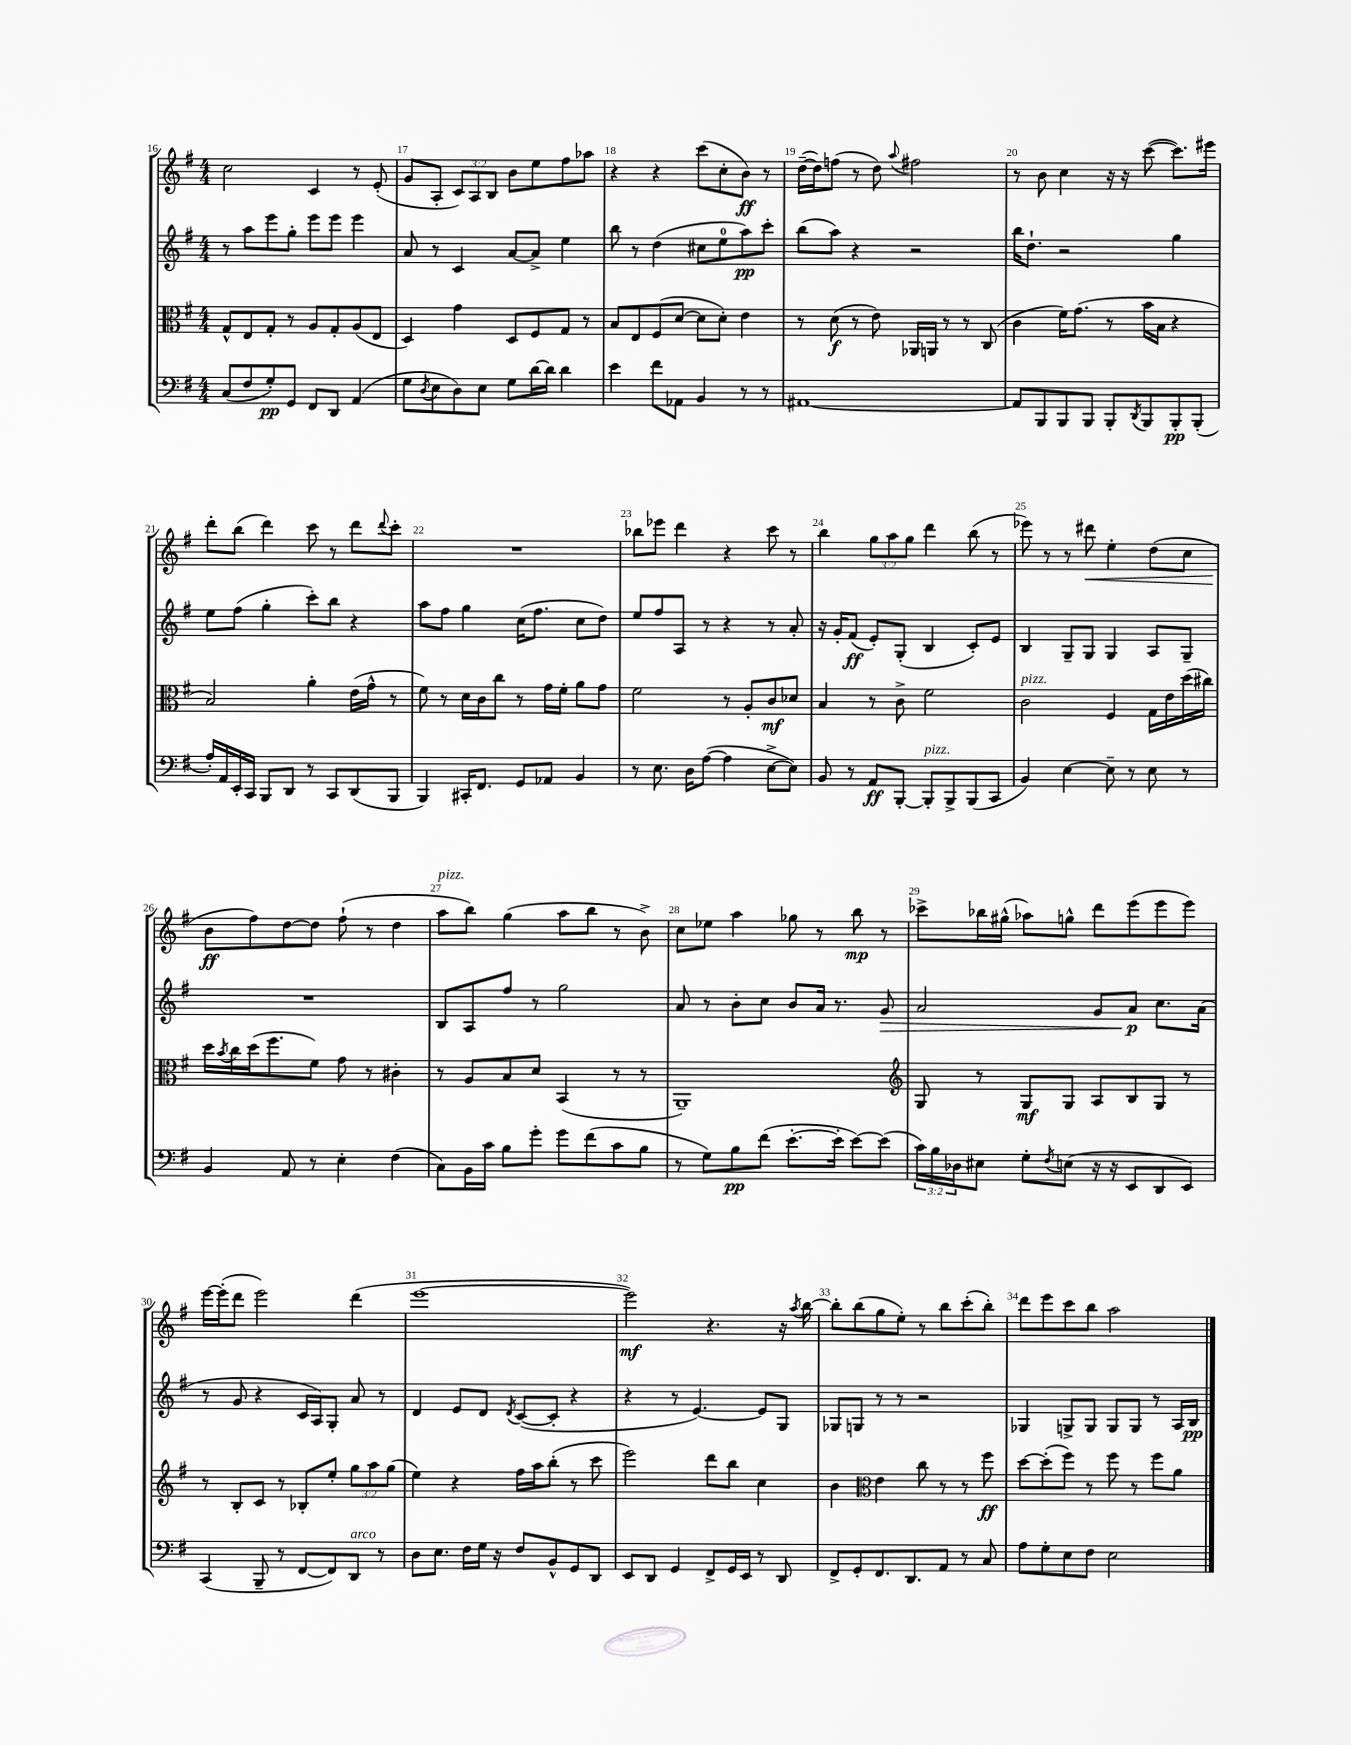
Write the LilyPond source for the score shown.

<<
\new StaffGroup <<
\new Staff = "s0" {
    \clef treble \key g \major \numericTimeSignature \time 4/4 \override Staff.TupletNumber.text = #tuplet-number::calc-fraction-text
    c''2 c'4 r8 e'8-.( |
    g'8 a8-. \tuplet 3/2 { c'8) a8 b8 } b'8 e''8 fis''8 aes''8 |
    r4 r4 c'''8( c''8-. b'8\ff) r8 |
    d''16~--( d''16) f''8( r8 d''8) \appoggiatura { a''8 } fis''2 |
    r8 b'8 c''4 r16 r16 c'''8~( c'''8.) eis'''16 |
    d'''8-. b''8( d'''4) c'''8 r8 d'''8 \appoggiatura { d'''8 } c'''8-. |
    R1 |
    bes''8 ees'''8 d'''4 r4 c'''8 r8 |
    b''4 \tuplet 3/2 { g''8 a''8 g''8 } d'''4 b''8( r8 |
    ees'''8) r8 r8 dis'''8\< e''4-. d''8( c''8 |
    b'8\ff\! fis''8) d''8~ d''8 fis''8-!( r8 d''4 |
    a''8^\markup { \italic "pizz." } b''8) g''4( a''8 b''8 r8 b'8->) |
    c''8 ees''8 a''4 ges''8 r8 b''8\mp r8 |
    ces'''8-> bes''16 gis''16-^( aes''8) g''8-^ d'''8 e'''8( e'''8 e'''8) |
    e'''16~ e'''16-.( d'''8 e'''2) d'''4( |
    e'''1~ |
    e'''2\mf) r4. r16 \acciaccatura { a''8 } b''16~ |
    b''8-. b''8( g''8 e''8-.) r8 b''8 c'''8-.( b''8-.) |
    d'''8 e'''8 c'''8 b''8 a''2 \bar "|." |
}
\new Staff = "s1" {
    \clef treble \key g \major \numericTimeSignature \time 4/4
    r8 a''8 e'''8 g''8-. e'''8 e'''8 e'''4 |
    a'8 r8 c'4 a'8~ a'8-> e''4 |
    b''8 r8 d''4( cis''8 e''8-0 a''8\pp) c'''8-. |
    b''8( a''8) r4 r2 |
    b''16 d''8.-! r2 g''4 |
    e''8 fis''8( g''4-. c'''8-.) b''8 r4 |
    a''8 fis''8 g''4 c''16( fis''8. c''8 d''8) |
    e''8 fis''8 a8 r8 r4 r8 a'8-. |
    r16 g'16-. fis'8\ff( e'8-.) g8-.( b4 c'8-.) e'8 |
    b4 g8-- g8 g4 a8 g8-- |
    R1 |
    b8 a8 fis''8 r8 g''2 |
    a'8 r8 b'8-. c''8 b'8 a'16 r8. g'8\> |
    a'2 g'8 a'8\p\! c''8. a'16( |
    r8 g'8 r4 c'16 a16) g8-. a'8 r8 |
    d'4 e'8 d'8 \acciaccatura { d'8 } c'8~( c'8-. r4 |
    r4 r8 e'4.~) e'8 g8 |
    ges8 g8 r8 r8 r2 |
    ges4 g8-> g8 g8 g8 r8 a16 b16\pp \bar "|." |
}
\new Staff = "s2" {
    \clef alto \key g \major \numericTimeSignature \time 4/4 \override Staff.TupletNumber.text = #tuplet-number::calc-fraction-text
    g8-^ e8 g8-. r8 a8 g8-. a8( e8 |
    d4) g'4 d8 fis8 g8 r8 |
    b8 e8 fis8( d'8~ d'8 d'8-.) e'4 |
    r8 d'8\f( r8 e'8) aes,16 a,16 r8 r8 c8( |
    c'4 fis'16) g'8.( r8 b'16 b16 r4 |
    b2) a'4-. e'16( g'16-^ r8 |
    fis'8) r8 d'16 c'16 c''8 r8 g'16 fis'16-. a'8 g'8 |
    fis'2 r8 a8-. c'8\mf des'8 |
    b4 r8 c'8-> fis'2 |
    c'2^\markup { \italic "pizz." } fis4 g16 e'16 d''16( cis''16) |
    d''16 \acciaccatura { b'8 } c''16 d''16( fis''8. fis'8) g'8 r8 cis'4-. |
    r8 a8 b8 d'8 b,4( r8 r8 |
    a,1--) |
    \clef treble g8 r8 g8\mf g8 a8 b8 g8 r8 |
    r8 b8-. c'8 r8 bes8-. e''8-. \tuplet 3/2 { g''8 a''8 g''8( } |
    e''4) r4 fis''16 a''16 b''8-.( r8 c'''8 |
    e'''2) d'''8 b''8 c''4 |
    b'4 \clef alto e'4 c''8 r8 r8 fis''8\ff |
    d''8~ d''8-.( fis''8) r8 fis''8 r8 fis''8 a'8 \bar "|." |
}
\new Staff = "s3" {
    \clef bass \key g \major \numericTimeSignature \time 4/4 \override Staff.TupletNumber.text = #tuplet-number::calc-fraction-text
    c8( fis8 g8-.\pp) g,8 fis,8 d,8 a,4( |
    g8 \acciaccatura { d8 } e8 d8) e8 g8 d'16~ d'16 d'4 |
    e'4 fis'8 aes,8 b,4 r8 r8 |
    ais,1~ |
    ais,8 b,,8 b,,8 b,,8 b,,8-. \acciaccatura { d,8 } b,,8 b,,8-.\pp b,,8-.( |
    a16-.) a,16 e,16-. c,16 b,,8 d,8 r8 c,8 d,8( b,,8 |
    b,,4) cis,16-. fis,8. g,8 aes,8 b,4 |
    r8 e8. d16 a8~( a4 e8~-> e8) |
    b,8 r8 a,8\ff b,,8~-. b,,8-.^\markup { \italic "pizz." } b,,8-> b,,8( c,8 |
    b,4) e4~ e8-- r8 e8 r8 |
    b,4 a,8 r8 e4-. fis4( |
    c8) b,16 c'16 b8 g'8-. g'8 fis'8( c'8 b8 |
    r8 g8) b8\pp fis'8( e'8.~-. e'16-. e'8~) e'8( |
    \tuplet 3/2 { c'16) b16 des16 } eis8 g8-. \acciaccatura { fis8 } e8( r16 r16 e,8 d,8 e,8) |
    c,4( b,,8-- r8 fis,8~ fis,8) d,8^\markup { \italic "arco" } r8 |
    d8 e8. fis16 g16 r16 fis8 b,8-^ g,8 d,8 |
    e,8 d,8 g,4 fis,8-> g,16 e,16 r8 d,8 |
    fis,8-> g,8-. fis,8. d,8. a,8 r8 c8 |
    a8 g8-. e8 fis8 e2 \bar "|." |
}
>>
>>
\layout { \context { \Score currentBarNumber = #16 \override BarNumber.break-visibility = ##(#f #t #t) barNumberVisibility = #all-bar-numbers-visible } }
